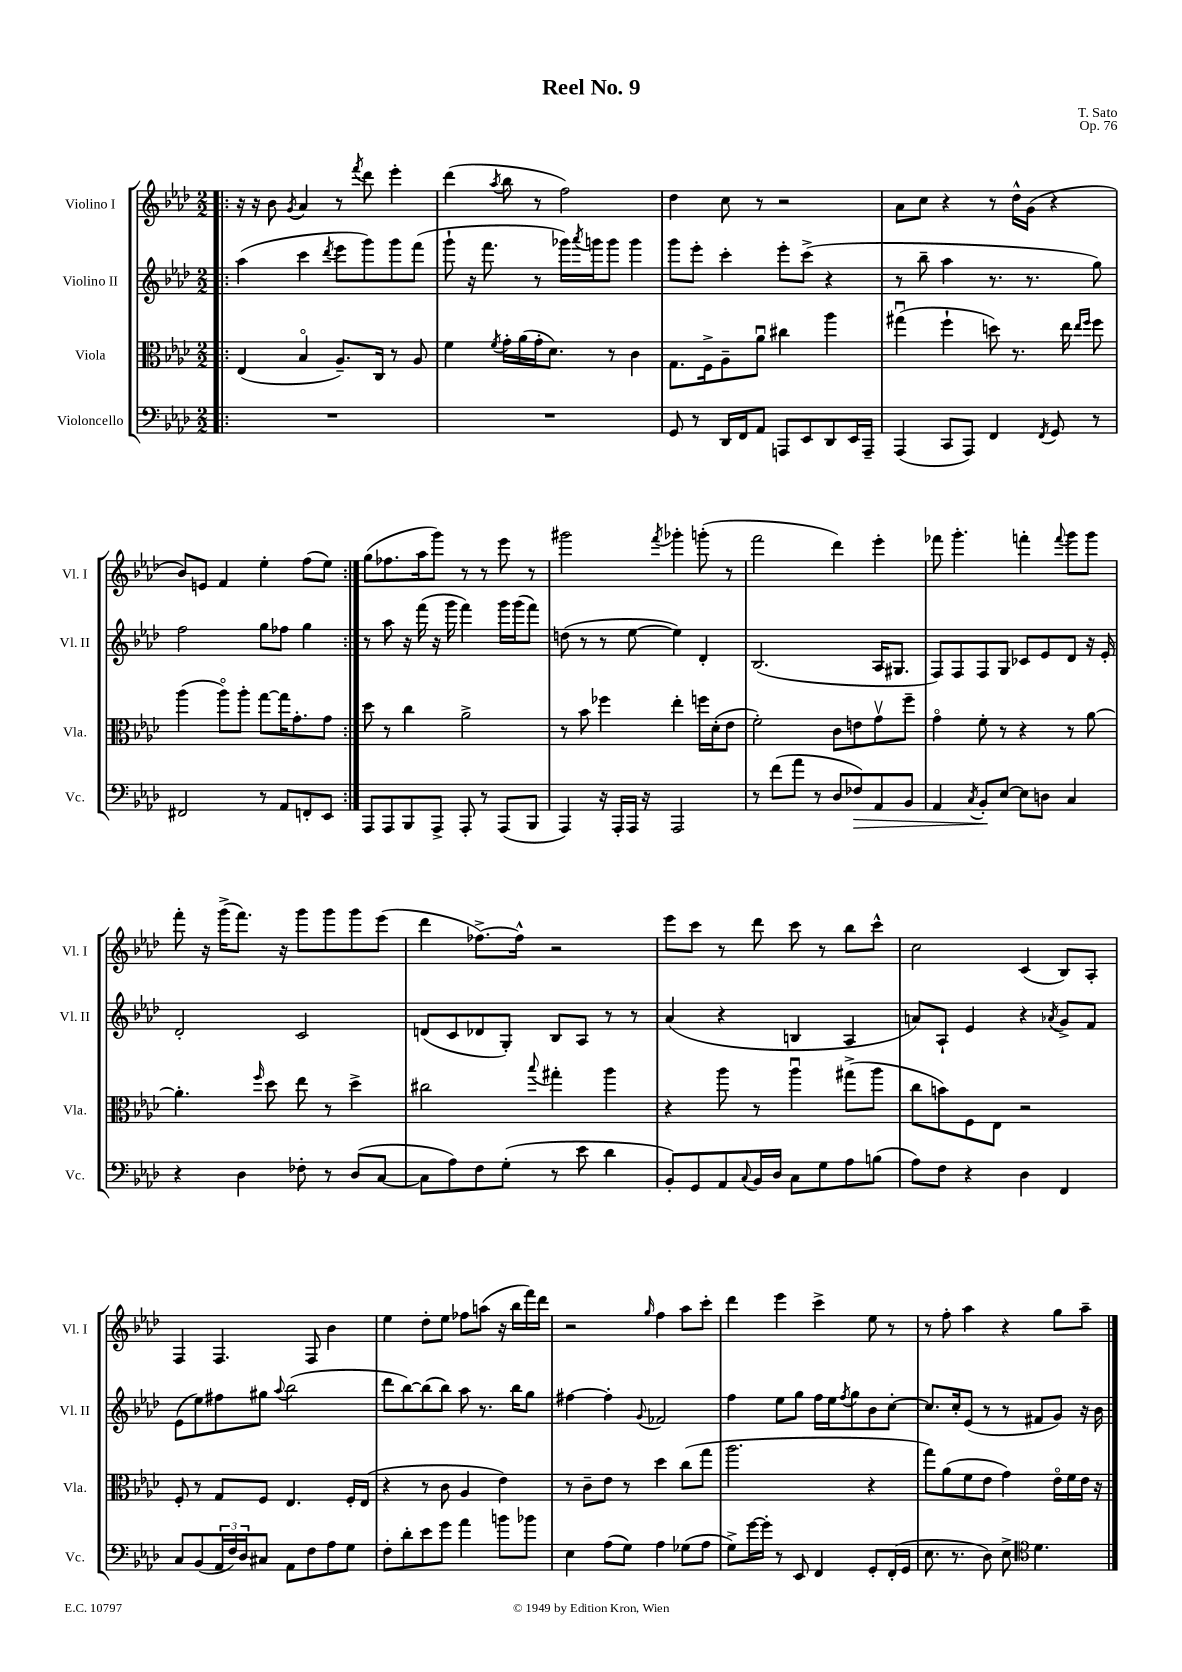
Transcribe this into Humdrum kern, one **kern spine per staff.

**kern	**dynam	**kern	**kern	**kern
*part4	*part4	*part3	*part2	*part1
*staff4	*staff4	*staff3	*staff2	*staff1
*I"Violoncello	*	*I"Viola	*I"Violino II	*I"Violino I
*I'Vc.	*	*I'Vla.	*I'Vl. II	*I'Vl. I
*clefF4	*	*clefC3	*clefG2	*clefG2
*k[b-e-a-d-]	*	*k[b-e-a-d-]	*k[b-e-a-d-]	*k[b-e-a-d-]
*M2/2	*	*M2/2	*M2/2	*M2/2
=1!|:	=1!|:	=1!|:	=1!|:	=1!|:
1r	.	(4E-/	(4aa-\	16r
.	.	.	.	16r
.	.	.	.	8b-\
.	.	.	.	8qg/
.	.	4B-/	4ccc\	4a-/
.	.	.	8qddd-/	.
.	.	8.A-~/L)	8eee-\L	8r
.	.	.	.	8qfff/
.	.	.	8ggg\)	8ddd-\
.	.	16C/Jk	.	.
.	.	8r	8ggg\	4eee-'\
.	.	8A-/	(8fff\J	.
=2	=2	=2	=2	=2
1r	.	4f\	8ggg`\	(4ddd-\
.	.	.	16r	.
.	.	.	8.fff\	.
.	.	8qf/	.	8qaa-/
.	.	16g'\LL	.	8bb-\
.	.	(16a-\	.	.
.	.	16g'\J	8r	8r
.	.	8.d-\J)	.	.
.	.	.	16ggg-X\LL)	2ff\)
.	.	.	8qaaa-/	.
.	.	.	16gggn\J	.
.	.	8r	8ggg\J	.
.	.	4c\	4ggg\	.
=3	=3	=3	=3	=3
8GG/	.	8.G\L	8ggg\L	4dd-\
8r	.	.	8eee-'\J	.
.	.	16F^\k	.	.
16DD-/LL	.	8A-~\	4ccc'\	8cc\
16FF/J	.	.	.	.
8AA-/J	.	8a-u\J	.	8r
8AAAn/L	.	4cc#X\	8eee-'\L	2r
8EE-/	.	.	(8ccc^\J	.
8DD-/	.	4aa-\	4r	.
16EE-/L	.	.	.	.
16AAA~/JJ	.	.	.	.
=4	=4	=4	=4	=4
(4AAA-/	.	(4gg#Xu\	8r	8a-\L
.	.	.	8bb-~\	8cc\J
8CC/L	.	4ff`\	4aa-\	4r
8AAA-/J)	.	.	.	.
4FF/	.	8ddn\)	8.r	8r
.	.	8.r	.	16dd-^^\LL
.	.	.	8.r	(16g\JJ
8qFF/	.	.	.	.
8GG/	.	.	.	4r
.	.	16ee-\	.	.
.	.	16qqee-/LL	.	.
.	.	16qqff/JJ	.	.
8r	.	8ff\	8gg\)	.
!!LO:LB:g=z
=5	=5	=5	=5	=5
2FF#X/	.	(4aa-\	2ff\	8b-/L)
.	.	.	.	8en/J
.	.	8aa-\L)	.	4f/
.	.	8aa-'\J	.	.
8r	.	[8gg\L	8gg\L	4ee-'\
8AA-/L	.	16gg\K]	8ff-X\J	.
.	.	8.g'\	.	.
8FFn'/	.	.	4gg\	(8ff\L
8EE-/J	.	8g\J	.	8ee-\J)
=6:|!	=6:|!	=6:|!	=6:|!	=6:|!
8AAA-/L	.	8dd-\	8r	(8gg\L
8AAA-/	.	8r	8aa-\	8.ff-X\
8BBB-/	.	4cc\	16r	.
.	.	.	(16fff\	16aa-\k
8AAA-^/J	.	.	16r	8ggg\J)
.	.	.	16ggg\	.
8AAA-'/	.	2a-^\	4fff\)	8r
8r	.	.	.	8r
(8AAA-/L	.	.	16ggg\LL	8eee-\
.	.	.	(16ggg\J	.
8BBB-/J	.	.	8fff\J)	8r
=7	=7	=7	=7	=7
4AAA-/)	.	8r	(8ddn\	2ggg#X\
.	.	8b-\	8r	.
16r	.	4ff-X\	8r	.
16AAA-'/LL	.	.	.	.
16AAA-/JJ	.	.	[8ee-\	.
16r	.	.	.	.
.	.	.	.	8qfff/
2AAA-/	.	4ee-'\	4ee-\])	4ggg-X'\
.	.	16ffn\LL	4d-'/	(8gggn'\
.	.	(16d-'\J	.	.
.	.	8e-\J	.	8r
=8	=8	=8	=8	=8
8r	.	2f'\)	(2.B-/	2fff\
(8f\L	.	.	.	.
8a-\J	.	.	.	.
8r	.	.	.	.
8D-/L	.	8c\L	.	4ddd-\)
!	!LO:HP:b	!	!	!
8F-X/)	>	8en\	.	.
8AA-/	.	8gv\	16A-/KL	4eee-'\
.	.	.	8.G#X/J	.
8BB-/J	.	8ff~\J	.	.
=9	=9	=9	=9	=9
4AA-/	.	4g\	8F/L)	8fff-X\
.	.	.	8F/	4.ggg'\
8qC/	.	.	.	.
8BB-'/L	.	8f'\	8F/	.
[8E-/J	]	8r	8G/J	.
8E-\L]	.	4r	8c-X/L	4fffn'\
8Dn\J	.	.	8e-/	.
.	.	.	.	8qqfff/
4C/	.	8r	8d-/J	8ggg\L
.	.	[8a-\	16r	8ggg\J
.	.	.	16e-'/	.
!!LO:LB:g=z
=10	=10	=10	=10	=10
4r	.	4.a-'\]	2d-'/	8fff'\
.	.	.	.	16r
.	.	.	.	(16ggg^\KL
4D-\	.	.	.	8.fff\J)
.	.	16qqff/	.	.
.	.	8dd-\	.	.
.	.	.	.	16r
8F-X'\	.	8ee-\	2c/	8ggg\L
8r	.	8r	.	8ggg\
(8D-/L	.	4dd-^\	.	8ggg\
[8C/J	.	.	.	(8eee-\J
=11	=11	=11	=11	=11
8C\L]	.	2cc#X\	(8dn/L	4ddd-\
8A-\)	.	.	8c/	.
8F\	.	.	8d-X/	[8.ff-X^\L)
(8G'\J	.	.	8G'/J)	.
.	.	.	.	16ff-^^\Jk]
.	.	8qqbb-/	.	.
8r	.	4gg#X'\	8B-/L	2r
8e-\	.	.	8A-/J	.
4d-\	.	4aa-\	8r	.
.	.	.	8r	.
=12	=12	=12	=12	=12
8BB-'/L)	.	4r	(4a-/	8eee-\L
8GG/	.	.	.	8ccc\J
8AA-/	.	8aa-\	4r	8r
8qqC/	.	.	.	.
16BB-/L	.	8r	.	8ddd-\
16D-/JJ	.	.	.	.
8C\L	.	4aa-u\	4Bn/	8ccc\
8G\	.	.	.	8r
8A-\	.	(8gg#X^\L	4A-/	8bb-\L
(8Bn\J	.	8aa-\J	.	8ccc^^\J
=13	=13	=13	=13	=13
8A-\L)	.	8cc\L	8an/L)	2cc\
8F\J	.	8bn\)	8A-`/J	.
4r	.	8F\	4e-/	.
.	.	8E-\J	.	.
4D-\	.	2r	4r	(4c/
.	.	.	8qa-X/	.
4FF/	.	.	8g^/L	8B-/L)
.	.	.	8f/J	8A-'/J
!!LO:LB:g=z
=14	=14	=14	=14	=14
8C/L	.	8F'/	(8e-\L	4F/
(8BB-/	.	8r	8ee-\)	.
24AA-/L	.	8G/L	8ff#X\	4.F/
24F/)	.	.	.	.
24D-/J	.	.	.	.
8C#X/J	.	8F/J	8gg#X\J	.
.	.	.	8qqaa-/	.
8AA-\L	.	4.E-/	(2bb-\	.
8F\	.	.	.	8F/
8A-\	.	.	.	4b-\
8G\J	.	16F'/LL	.	.
.	.	(16E-/JJ	.	.
=15	=15	=15	=15	=15
8F'\L	.	4r	8ddd-\L	4ee-\
8d-'\	.	.	[8bb-\)	.
8e-\	.	8r	(8bb-\]	8dd-'\L
8g\J	.	8c\	8bb-\J)	8ee-\J
4a-\	.	4A-/	8aa-\	8ff-X\L
.	.	.	8.r	(8aan\J
8bn\L	.	4e-\)	.	16r
.	.	.	16bb-\KL	16bb-\LL
8b-X\J	.	.	8gg\J	16fff\)
.	.	.	.	16ddd-\JJ
=16	=16	=16	=16	=16
4E-\	.	8r	[4ff#X\	2r
.	.	8c~\L	.	.
(8A-\L	.	8e-\J	4ff#'\]	.
8G\J)	.	8r	.	.
.	.	.	8qqg/	16qqgg/
4A-\	.	4dd-\	2f-X/	4ff\
(8G-X\L	.	(8cc\L	.	8aa-\L
8A-\J	.	8gg\J	.	8ccc'\J
=17	=17	=17	=17	=17
8G^\L)	.	2.aa-\	4ff\	4ddd-\
[16g\L	.	.	.	.
16g'\JJ]	.	.	.	.
8r	.	.	8ee-\L	4eee-\
8EE-/	.	.	8gg\J	.
4FF/	.	.	16ff\LL	4ccc^\
.	.	.	16ee-\J	.
.	.	.	8qff/	.
.	.	.	8gg\	.
8GG'/L	.	4r	8b-\	8ee-\
(16FF'/L	.	.	[8cc'\J	8r
16GG/JJ	.	.	.	.
=18	=18	=18	=18	=18
8.E-\	.	8gg\L)	8.cc/L]	8r
.	.	(8a-\	.	8ff'\
8.r	.	.	16cc'/k	.
.	.	8f\	(8e-/J	4aa-\
8D-\)	.	8e-\J	8r	.
8E-^\	.	4g\)	8r	4r
*clefC4	*	*	*	*
4.d-\	.	.	8f#X/L	.
.	.	16e-\LL	8g/J)	8gg\L
.	.	16f\	.	.
.	.	16e-\JJ	16r	8aa-~\J
.	.	16r	16b-\	.
==	==	==	==	==
*-	*-	*-	*-	*-
